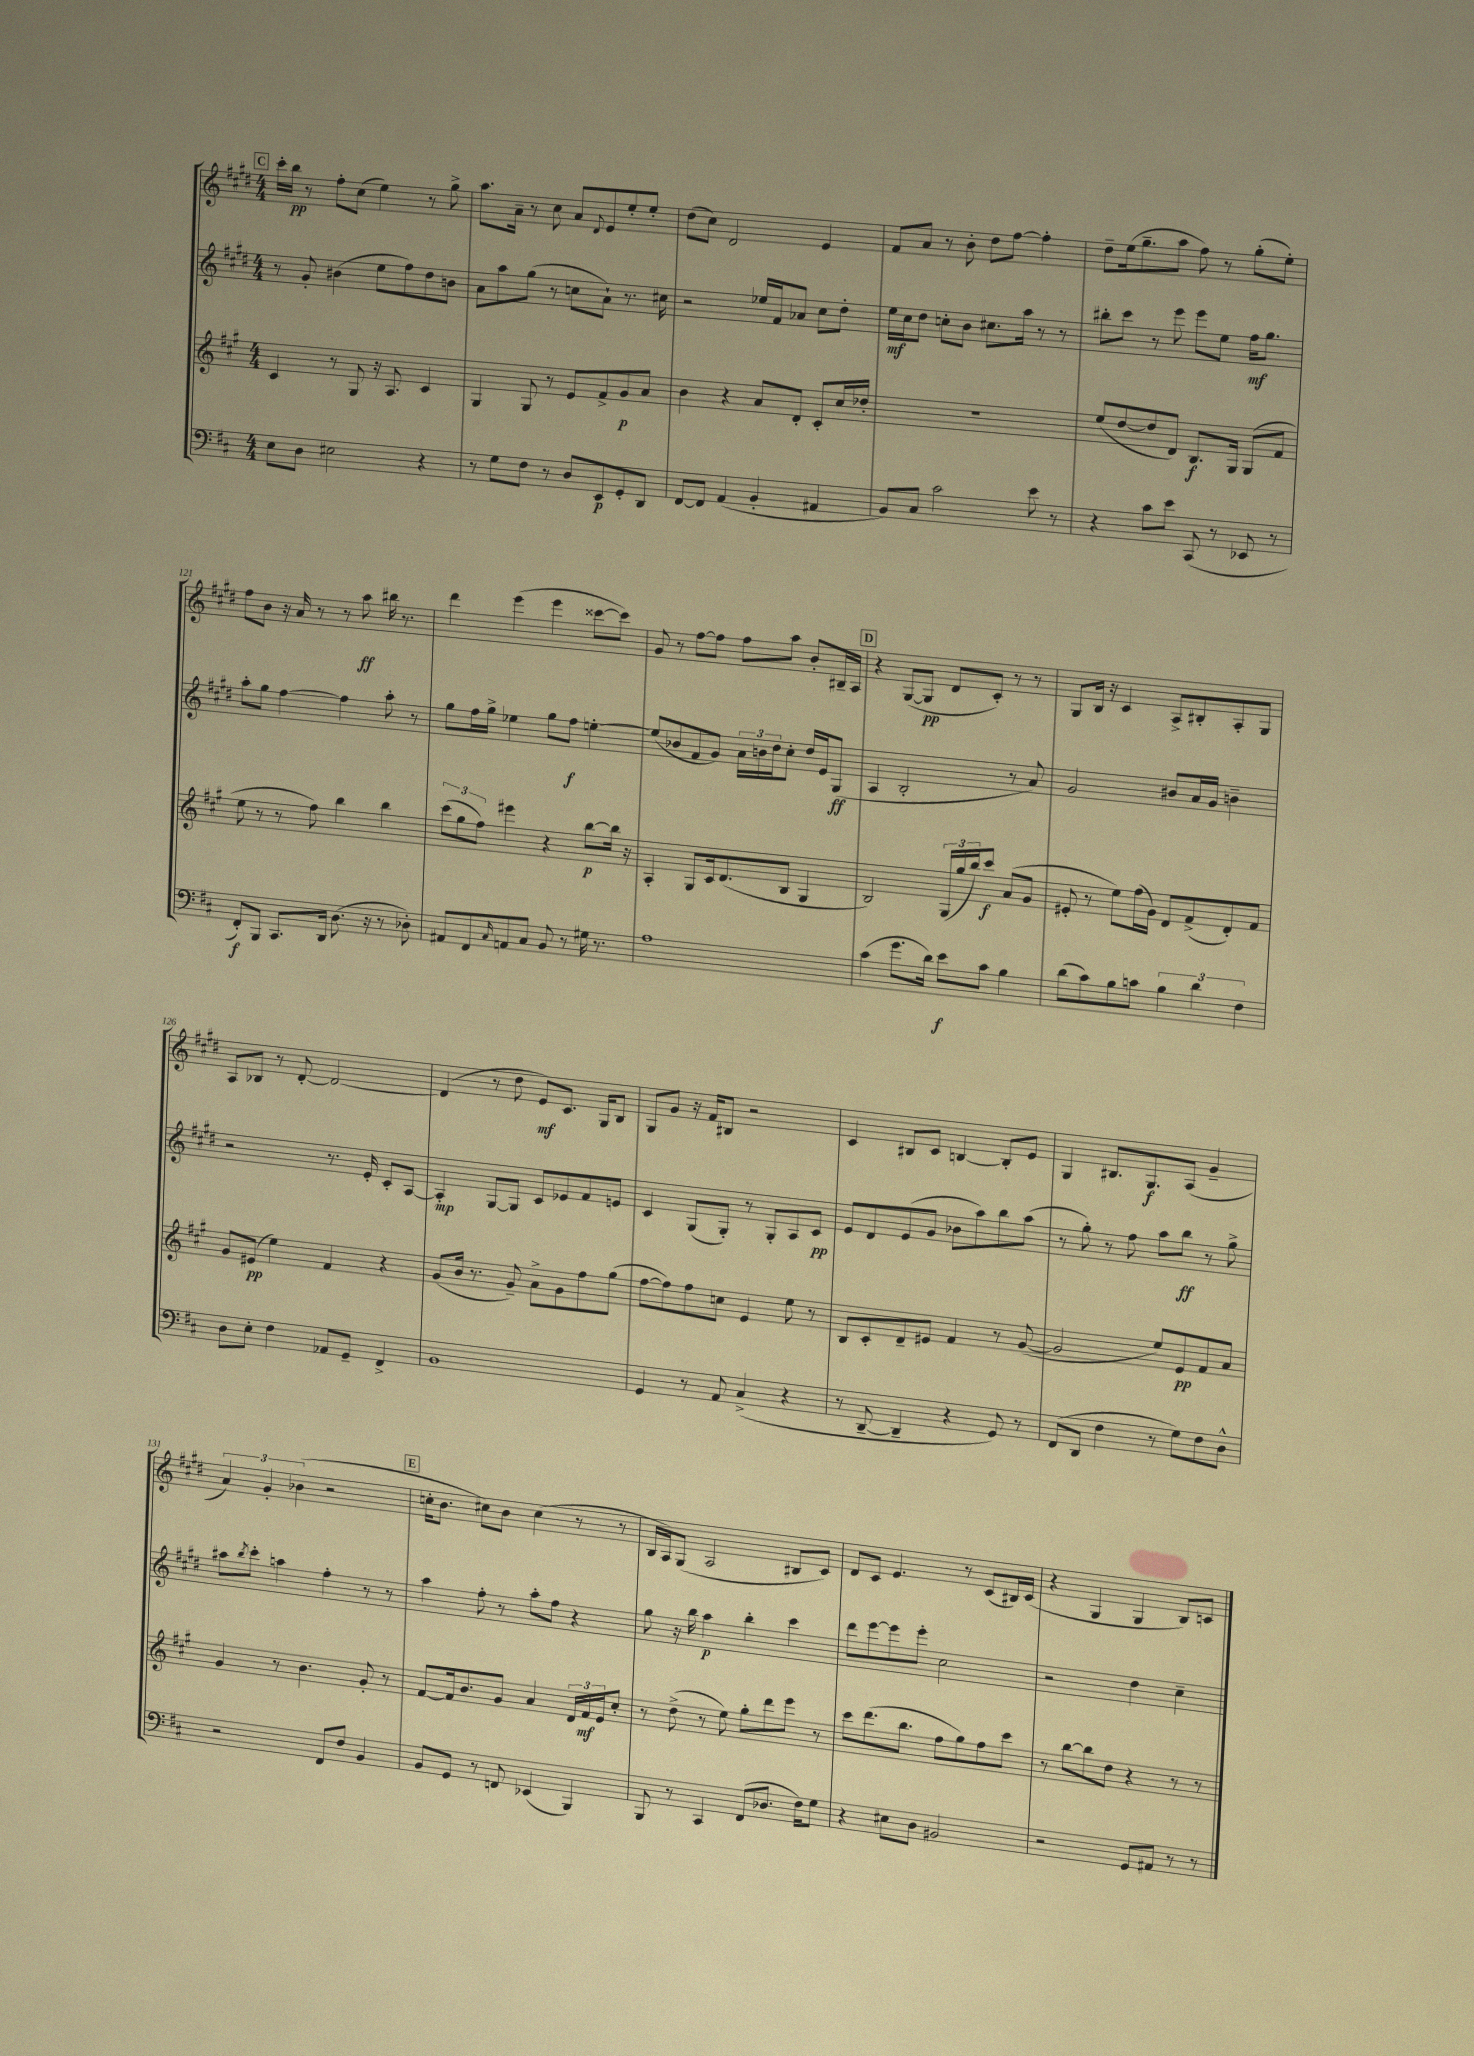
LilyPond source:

<<
\new StaffGroup <<
\new Staff = "s0" {
    \clef treble \key e \major \numericTimeSignature \time 4/4
    \mark \markup { \box "C" } cis'''16-. b''16\pp r8 fis''8-. cis''8( e''4) r8 gis''8-> |
    a''8. a'16-- r8 cis''8 a'8 \appoggiatura { dis'8 } e'8 e''8-. e''8-. |
    dis''8( cis''8) dis'2 e'4 |
    fis'8 a'8 r8 b'8-. dis''8 fis''8~ fis''4-. |
    dis''8-- e''16( gis''8.-- a''8 fis''8) r8 gis''8-.( e''8-.) |
    fis''8 b'8 r16 a'16 r8 r8 a''8\ff bis''16 r8. |
    dis'''4 e'''4( e'''4 cisis'''8~ cisis'''8) |
    gis'8 r8 fis''8~ fis''8 fis''8 a''8 b'8-. bis16-- a16 |
    \mark \markup { \box "D" } r4 gis8~( gis8\pp dis'8 cis'8-.) r8 r8 |
    gis8 b16 r16 cis'4 a8-> bis8-. a8-. gis8 |
    a8 bes8 r8 dis'8~-. dis'2~ |
    dis'4( r8 dis''8 e'8\mf) cis'8. gis16 b8 |
    gis8 gis'8 r16 fis'16 bis8 r2 |
    cis'4 bis8 cis'8 b4~ b8-. e'8 |
    gis4 bis8. gis8.\f a8( gis'4-- |
    \tuplet 3/2 { a'4) gis'4-. bes'4( } r2 |
    \mark \markup { \box "E" } c''16-. b'8. cis''8) b'8 cis''4( r8 r8 |
    b16 a16) gis8( a2 bis8 cis'8) |
    dis'8 cis'8 e'4. r8 cis'8( bis16) cis'16( |
    r4 gis4 gis4 b8) c'8 \bar "|." |
}
\new Staff = "s1" {
    \clef treble \key e \major \numericTimeSignature \time 4/4
    \mark \markup { \box "C" } r8 gis'8-. bis'4( e''8 fis''8) dis''8 b'8 |
    a'8 a''8 gis''8( r8 c''8 a'8-!) r8. cis''16 |
    r2 ees''16 fis'16 aes'8 cis''8 dis''8-. |
    e''16\mf cis''16 dis''8 c''8-. b'8 cis''8. a''16 r8 r8 |
    bis''8-. cis'''8 r8 e'''8 e'''8 e''8 fis''16\mf gis''8. |
    a''8-. gis''8 fis''4~ fis''4 a''8-. r8 |
    gis''8 fis''16 gis''16-> ees''4 gis''8 fis''8\f e''4~-. |
    e''8( bes'8 fis'8 gis'8) \tuplet 3/2 { a'16 b'16 dis''16 } cis''8-. dis''16 e'16 gis8\ff( |
    \mark \markup { \box "D" } a4 b2-. r8 a'8) |
    gis'2 bis'8 a'16 gis'16 b'4-- |
    r2 r8. e'16-. cis'8-. a8~ |
    a4-.\mp gis8~ gis8 cis'8 ees'8 fis'8 e'8 |
    cis'4 gis8( gis8-.) r8 gis8-. a8 cis'8\pp |
    e'8 dis'8 e'8( gis'8 bes'8 a''8) b''8 a''8( |
    r8 gis''8-.) r8 fis''8 a''8 b''8\ff r8 gis''8-> |
    ais''8 \acciaccatura { b''8 } cis'''8-. a''4 fis''4-. r8 r8 |
    \mark \markup { \box "E" } a''4 fis''8-. r8 a''8-. fis''8 r4 |
    gis''8 r16 b''16 a''4\p b''4-. cis'''4 |
    dis'''8 e'''8~ e'''8 e'''8-. cis''2 |
    r2 dis''4 cis''4-- \bar "|." |
}
\new Staff = "s2" {
    \clef treble \key a \major \numericTimeSignature \time 4/4
    \mark \markup { \box "C" } cis'4 r8 gis8 r16 a8. cis'4 |
    gis4 gis8 r8 e'8 fis'8-> gis'8\p a'8 |
    b'4 r4 a'8 d'8-. cis'8-. cis''16 des''16-. |
    R1 |
    e''8( d''8~ d''8 d'8) b8.\f gis16 gis8( fis'8 |
    e''8 r8 r8 fis''8) b''4 b''4 |
    \tuplet 3/2 { cis'''8( gis''8 fis''8) } eis'''4 r4 b''8~\p b''16 r16 |
    a4-. gis8 cis'16 d'8.( b8 gis4 |
    \mark \markup { \box "D" } b2) \tuplet 3/2 { gis16( gis''16 b''16) } cis'''8\f a'8( gis'8 |
    eis'8-. r8 e''8) fis''16( gis'16) d'8 fis'8->( d'8-.) fis'8 |
    gis'8 eis'8\pp( e''4) fis'4 r4 |
    gis'8( b'16 r8. gis'8--) a'8-> gis'8 fis''8 gis''8( |
    fis''8~ fis''8) fis''8 c''8 e'4 e''8 r8 |
    b8 cis'8-. d'8-- eis'8 fis'4 r8 gis'8~( |
    gis'2 e''8) e'8\pp fis'8 a'8 |
    gis'4 r8 b'4. gis'8-. r8 |
    \mark \markup { \box "E" } fis'8~ fis'16 b'8. gis'8 a'4 \tuplet 3/2 { d'16 fis'16\mf e'16 } cis''8-. |
    r8 d''8->( r8 e''8) gis''8-. d'''8 e'''8 r8 |
    cis'''8 d'''8.( b''8. fis''8 gis''8) fis''8 cis'''8 |
    r8 b''8~ b''8 d''8 r4 r8 r8 \bar "|." |
}
\new Staff = "s3" {
    \clef bass \key d \major \numericTimeSignature \time 4/4
    \mark \markup { \box "C" } e8 d8 eis2 r4 |
    r8 g8 fis8 r8 d8 e,8\p g,8-. d,8 |
    fis,8~ fis,8 a,4( b,4-. ais,4 |
    b,8) cis8 cis'2 e'8 r8 |
    r4 cis'8 e'8 cis,8( r8 ees,8 r8 |
    fis,8-.\f) b,,8 cis,8. d,16 d8.( r16 r8 des8-.) |
    ais,8 fis,8 \grace { cis16 } a,8 cis8 b,8 r8 gis16 r8. |
    a1 |
    \mark \markup { \box "D" } cis'4( g'8. d'16) e'8\f cis'8 b4 |
    d'8( cis'8) b8 c'8 \tuplet 3/2 { b4 d'4 fis4 } |
    d8 e8-. fis4 aes,8 g,8-- fis,4-> |
    b,1 |
    g,4 r8 a,8 cis4->( r4 |
    r8 d,8~-- d,4-- r4 g,8) r8 |
    fis,8( d,8 fis4 r8 g8) fis8 d8-^ |
    r2 fis,8 fis8 b,4 |
    \mark \markup { \box "E" } b,8 g,8 r8 f,8 ees,4( b,,4) |
    b,,8 r8 cis,4 fis,8( des8. fis16) g8 |
    r4 eis8 d8 bis,2 |
    r2 g,8 ais,8 r8 r8 \bar "|." |
}
>>
>>
\layout { \context { \Score currentBarNumber = #116 } }
